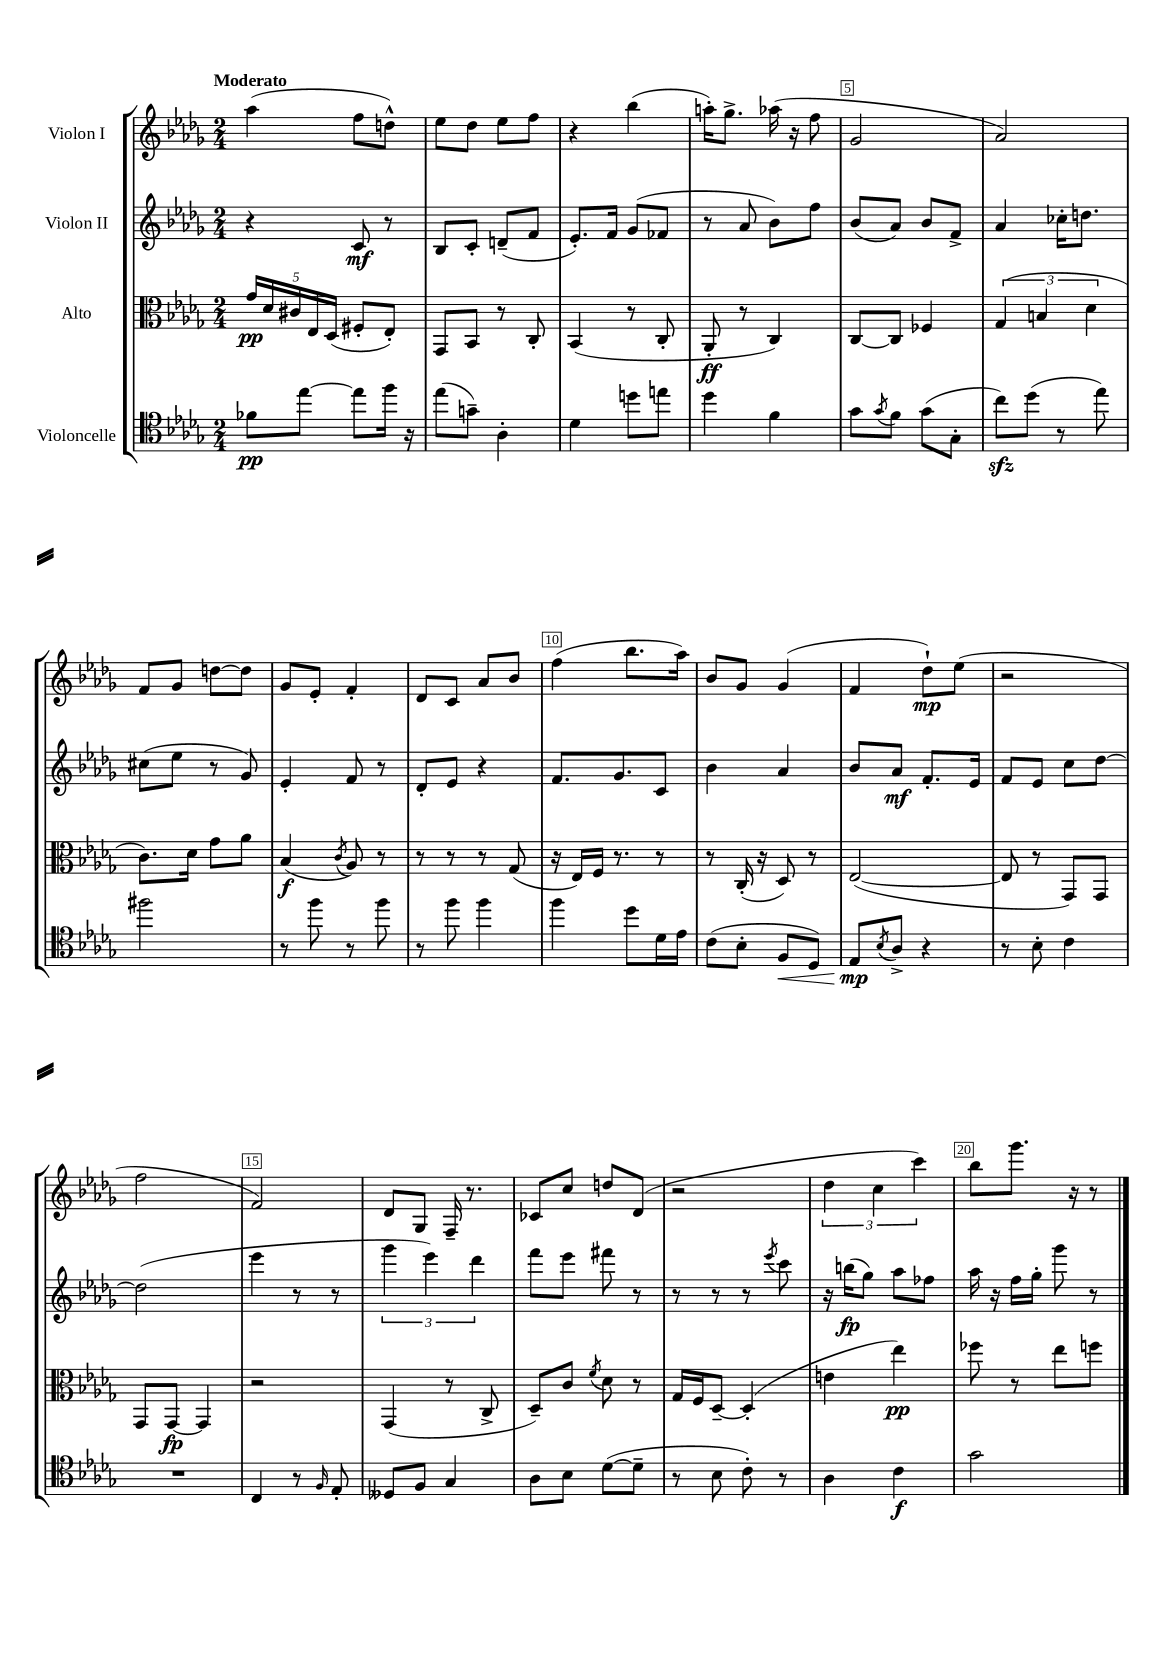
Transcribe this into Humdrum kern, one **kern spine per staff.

**kern	**kern	**kern	**kern
*staff4	*staff3	*staff2	*staff1
*clefC4	*clefC3	*clefG2	*clefG2
*k[b-e-a-d-g-]	*k[b-e-a-d-g-]	*k[b-e-a-d-g-]	*k[b-e-a-d-g-]
*M2/4	*M2/4	*M2/4	*M2/4
8f-	20g-	4r	(4aa-
.	20d-	.	.
.	20c#	.	.
[8ee-	.	.	.
.	20E-	.	.
.	(20D-	.	.
8ee-]	8F#'	8c	8ff
16ff	8E-')	8r	8dd^^)
16r	.	.	.
=	=	=	=
(8ee-	8GG-	8B-	8ee-
8g~)	8BB-	8c'	8dd-
4A-'	8r	(8d~	8ee-
.	8C'	8f	8ff
=	=	=	=
4d-	(4BB-	8.e-')	4r
.	.	16f	.
8dd	8r	(8g-	(4bb-
8ee	8C'	8f-	.
=	=	=	=
4dd-	8AA-'	8r	16aa')
.	.	.	8.gg-^
.	8r	8a-	.
4f	4C)	8b-)	(16aa-
.	.	.	16r
.	.	8ff	8ff
=	=	=	=
8g-	[8C	(8b-	2g-
8qg-	.	.	.
8f	8C]	8a-)	.
(8g-	4F-	8b-	.
8G-'	.	8f^	.
=	=	=	=
8cc)	(6G-	4a-	2a-)
(8dd-	.	.	.
.	6B	.	.
8r	.	16cc-'	.
.	.	8.dd	.
.	6d-	.	.
8ee-)	.	.	.
=	=	=	=
2ff#	8.c)	(8cc#	8f
.	.	8ee-	8g-
.	16d-	.	.
.	8g-	8r	[8dd
.	8a-	8g-)	8dd]
=	=	=	=
8r	(4B-	4e-'	8g-
8ff	.	.	8e-'
.	8qc	.	.
8r	8A-)	8f	4f'
8ff	8r	8r	.
=	=	=	=
8r	8r	8d-'	8d-
8ff	8r	8e-	8c
4ff	8r	4r	8a-
.	(8G-	.	8b-
=	=	=	=
4ff	16r	8.f	(4ff
.	16E-)	.	.
.	16F	.	.
.	8.r	8.g-	.
8dd-	.	.	8.bb-
16d-	8r	8c	.
16e-	.	.	16aa-)
=	=	=	=
(8c	8r	4b-	8b-
8B-'	(16C'	.	8g-
.	16r	.	.
8F	8D-)	4a-	(4g-
8D-)	8r	.	.
=	=	=	=
8E-	([2E-	8b-	4f
8qB-	.	.	.
8A-^	.	8a-	.
4r	.	8.f'	8dd-`)
.	.	.	(8ee-
.	.	16e-	.
=	=	=	=
8r	8E-]	8f	2r
8B-'	8r	8e-	.
4c	8GG-)	8cc	.
.	8GG-	[8dd-	.
=	=	=	=
2r	8GG-	(2dd-]	2ff
.	[8GG-	.	.
.	4GG-]	.	.
=	=	=	=
4C	2r	4eee-	2f)
8r	.	8r	.
16qqF	.	.	.
8E-'	.	8r	.
=	=	=	=
8D--	(4GG-	6ggg-	8d-
8F	.	.	8G-
.	.	6eee-)	.
4G-	8r	.	16F~
.	.	.	8.r
.	.	6ddd-	.
.	8C^	.	.
=	=	=	=
8A-	8D-~)	8fff	8c-
8B-	8c	8eee-	8cc
.	8qf	.	.
([8d-	8d-	8fff#	8dd
8d-~]	8r	8r	(8d-
=	=	=	=
8r	16G-	8r	2r
.	16F	.	.
8B-	[8D-~	8r	.
8c')	(4D-']	8r	.
.	.	8qeee-	.
8r	.	8ccc	.
=	=	=	=
4A-	4e	16r	6dd-
.	.	(16bb	.
.	.	8gg-)	.
.	.	.	6cc
4c	4ee-)	8aa-	.
.	.	.	6ccc)
.	.	8ff-	.
=	=	=	=
2g-	8ff-	16aa-	8bb-
.	.	16r	.
.	8r	16ff	8.ggg-
.	.	16gg-'	.
.	8ee-	8ggg-	.
.	.	.	16r
.	8ff	8r	8r
==	==	==	==
*-	*-	*-	*-
